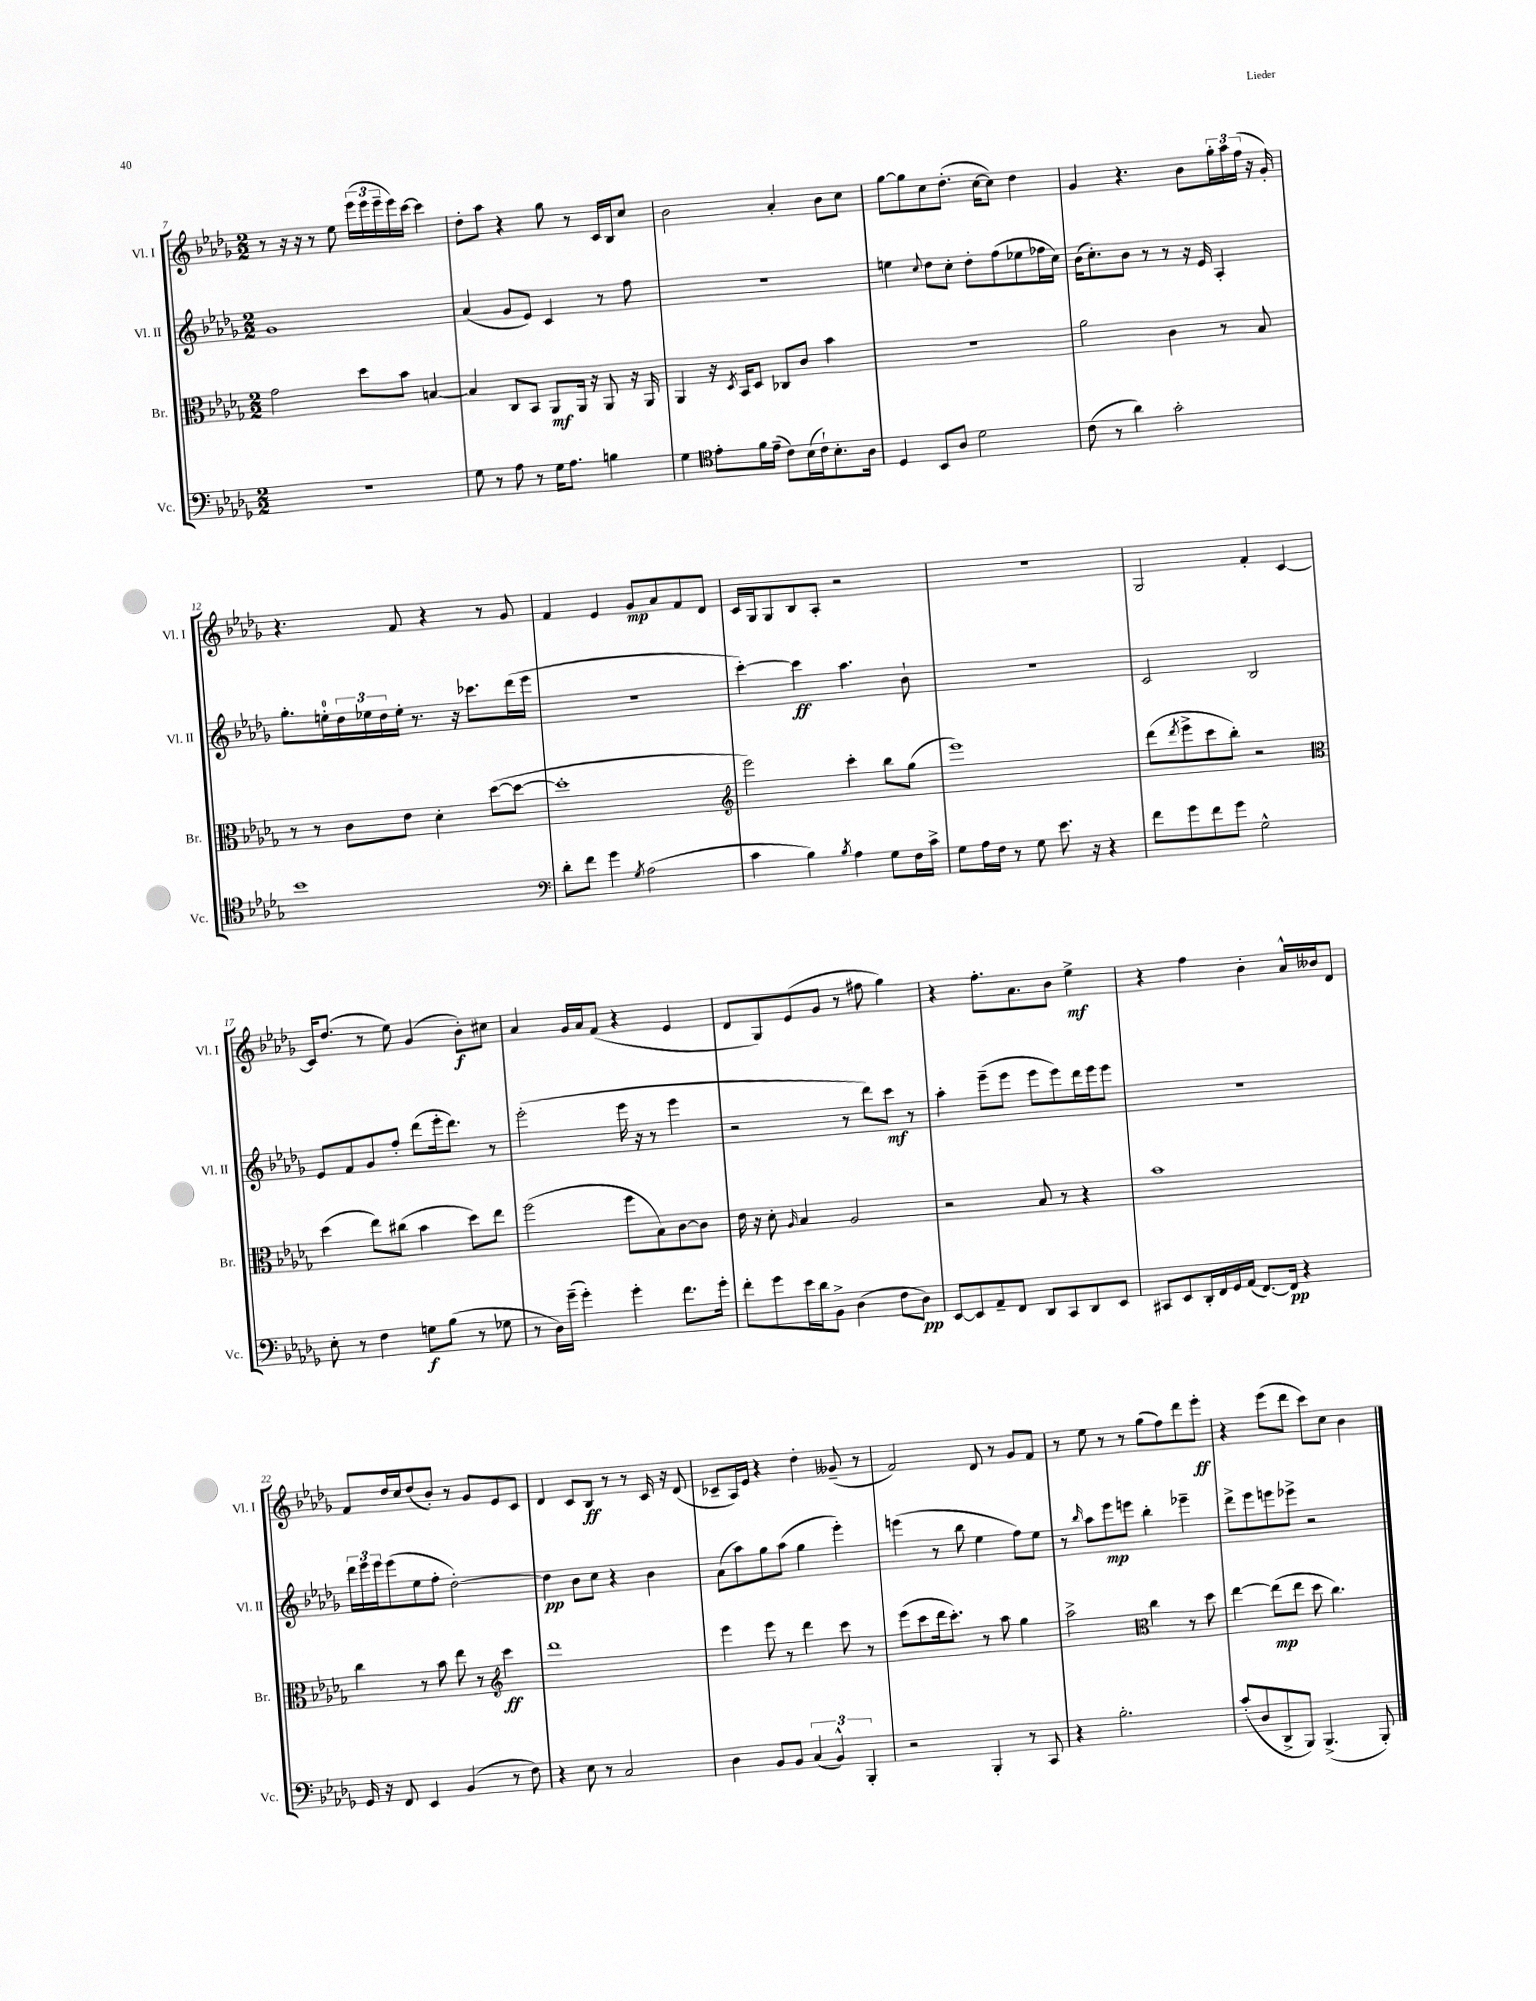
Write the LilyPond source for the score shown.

<<
\new StaffGroup <<
\new Staff = "s0" \with { instrumentName = "Vl. I" shortInstrumentName = "Vl. I" } {
    \clef treble \key des \major \numericTimeSignature \time 2/2
    r8 r16 r16 r8 ees''8 \tuplet 3/2 { ees'''16( ees'''16 ees'''16-- } ees'''16) c'''16~ c'''4 |
    des''8-. aes''8 r4 ges''8 r8 c'16 bes16 c''8 |
    bes'2 aes'4-. bes'8 c''8 |
    ges''8~ ges''8 c''8 des''8.-.( c''16~ c''8) des''4 |
    ges'4 r4. bes'8 \tuplet 3/2 { ges''16-. aes''16 f''16( } r16 ges'16-.) |
    r4. f'8 r4 r8 ges'8 |
    f'4 ees'4 ges'8\mp aes'8 f'8 des'8 |
    c'16 ges16 ges8 bes8 aes8-. r2 |
    R1 |
    ges2 f'4-. c'4~ |
    c'16 des''8.( r8 ees''8) ges'4( bes'8-.\f) cis''8 |
    aes'4 ges'16 aes'16 f'8( r4 ees'4 |
    des'8 ges8) ees'8( ges'8 r8 fis''8 ges''4) |
    r4 f''8.-. aes'8. bes'8 ees''4->\mf |
    r4 f''4 bes'4-. aes'16-^ beses'16 des'8 |
    f'8 des''16 c''16 des''8( bes'8-.) r8 ges'8 ees'8 c'8 |
    des'4 c'8 bes8\ff r8 r8 c'16 r16 des'8( |
    ces'8-- aes16) ees'16 r4 des''4-. geses'8--( r8 |
    f'2) des'8 r8 ges'8 f'8 |
    r8 ees''8 r8 r8 ges''8( f''8) des'''8 ees'''8-.\ff |
    r4 ees'''8( des'''8 c'''8) c''8 bes'4 \bar "|." |
}
\new Staff = "s1" \with { instrumentName = "Vl. II" shortInstrumentName = "Vl. II" } {
    \clef treble \key des \major \numericTimeSignature \time 2/2
    ges'1 |
    aes'4( ges'8 ees'8) c'4 r8 f''8 |
    R1 |
    e''4 \appoggiatura { c''8 } des''8 c''8-. des''8-. f''8( ees''8 fes''16 c''16) |
    bes'16( c''8.-.) bes'8 r8 r8 r16 ees'16 aes4-. |
    ges''8.-. e''16-0-. \tuplet 3/2 { des''16 ees''16 des''16 } ees''16-. r8. r16 ces'''8. des'''16( ees'''16 |
    R1 |
    c'''4~-.) c'''4\ff aes''4. bes'8-! |
    r1 |
    c'2 bes2 |
    ees'8 f'8 ges'8 f''8-. des'''8( ees'''16-. des'''8.) r8 |
    ees'''2-.( ees'''16 r16 r8 ees'''4 |
    r2 r8 des'''8) c'''8\mf r8 |
    aes''4-. ees'''8--( ees'''8 ees'''8 ees'''8) des'''16 ees'''16 ees'''8 |
    R1 |
    \tuplet 3/2 { des'''16 ees'''16 ees'''16 } ees'''8( ees''8 f''8-. des''2~-.) |
    des''4\pp bes'8 c''8 r4 bes'4 |
    aes'8( aes''8) ges''8 aes''8( ges''4 ees'''4-.) |
    e'''4( r8 bes''8 ees''4 f''8) ees''8 |
    r8 \grace { bes''16 } aes''8 ees'''8\mp e'''8 bes''4-. ees'''4-- |
    des'''8-> ees'''8 e'''8 ees'''8-> r2 \bar "|." |
}
\new Staff = "s2" \with { instrumentName = "Br." shortInstrumentName = "Br." } {
    \clef alto \key des \major \numericTimeSignature \time 2/2
    ges'2 des''8 bes'8 b4~ |
    b4 c8 bes,8 aes,8\mf aes,16 r16 aes,8 r16 aes,16 |
    aes,4 r16 \acciaccatura { des8 } bes,16 des8 ces8 c'8 bes'4 |
    r1 |
    aes'2 c'4 r8 bes8 |
    r8 r8 c'8 ees'8 des'4-. des''8~( des''8~ |
    des''1-. |
    \clef treble ees'''2) c'''4-. bes''8 ges''8( |
    ees'''1) |
    des'''8( \acciaccatura { des'''8 } ees'''8-> c'''8 bes''8-.) r2 |
    \clef alto des''4( ees''8) cis''8( bes'4 des''8) ees''8 |
    f''2( f''8 bes8) c'8~ c'8 |
    ees'16 r16 des'8-. \grace { aes16 } bes4 aes2 |
    r2 bes8 r8 r4 |
    bes'1 |
    c''4 r8 bes'8 ees''8 r8 \clef treble c'''4\ff |
    des'''1 |
    ees'''4 ees'''8 r8 des'''4 c'''8 r8 |
    ees'''8( c'''8 des'''16 c'''8.-.) r8 aes''8 ges''4 |
    aes''2-> \clef alto c''4 r8 des''8 |
    ees''4~ ees''8\mp( ees''8 des''8 c''4.) \bar "|." |
}
\new Staff = "s3" \with { instrumentName = "Vc." shortInstrumentName = "Vc." } {
    \clef bass \key des \major \numericTimeSignature \time 2/2
    r1 |
    ges8 r8 aes8 r8 ges16 aes8. b4 |
    ges4 \clef tenor ees'8-. f'16 ees'16--( c'8) bes16( c'16-!) bes8.-. aes16 |
    des4 bes,8 aes8 des'2 |
    c'8( r8 aes'4) ges'2-. |
    bes'1 |
    \clef bass des'8-. f'8 ges'4 \acciaccatura { ges8 } aes2( |
    c'4 bes4) \acciaccatura { bes8 } aes4 ges8 f16 c'16-> |
    ges8 aes16 f16 r8 ges8 ees'8. r16 r4 |
    f'8 ges'8 f'8 ges'8 ges2-^ |
    ees8-. r8 f4 g8\f bes8( r8 ges8 |
    r8 des16) ges'16--( ges'4-.) ges'4-. f'8. ges'16-. |
    f'8-. ges'8 ees'16 des'16 bes,8-> des4( f8 des8\pp) |
    ees,8~ ees,8 aes,8-- f,8 des,8 c,8 des,8 ees,8 |
    cis,8 ees,8 des,16-. f,16 ges,16 aes,16( f,8.~) f,16\pp r4 |
    ges,16 r16 f,8 ees,4 bes,4( r8 f8) |
    r4 ees8 r8 c2 |
    des4 bes,8 bes,8 \tuplet 3/2 { c4( bes,4-^) bes,,4-. } |
    r2 bes,,4-. r8 c,8 |
    r4 bes2.-. |
    c'8-.( des8 des,8-> bes,,8) bes,,4.->( bes,,8-.) \bar "|." |
}
>>
>>
\layout { \context { \Score currentBarNumber = #7 } }
